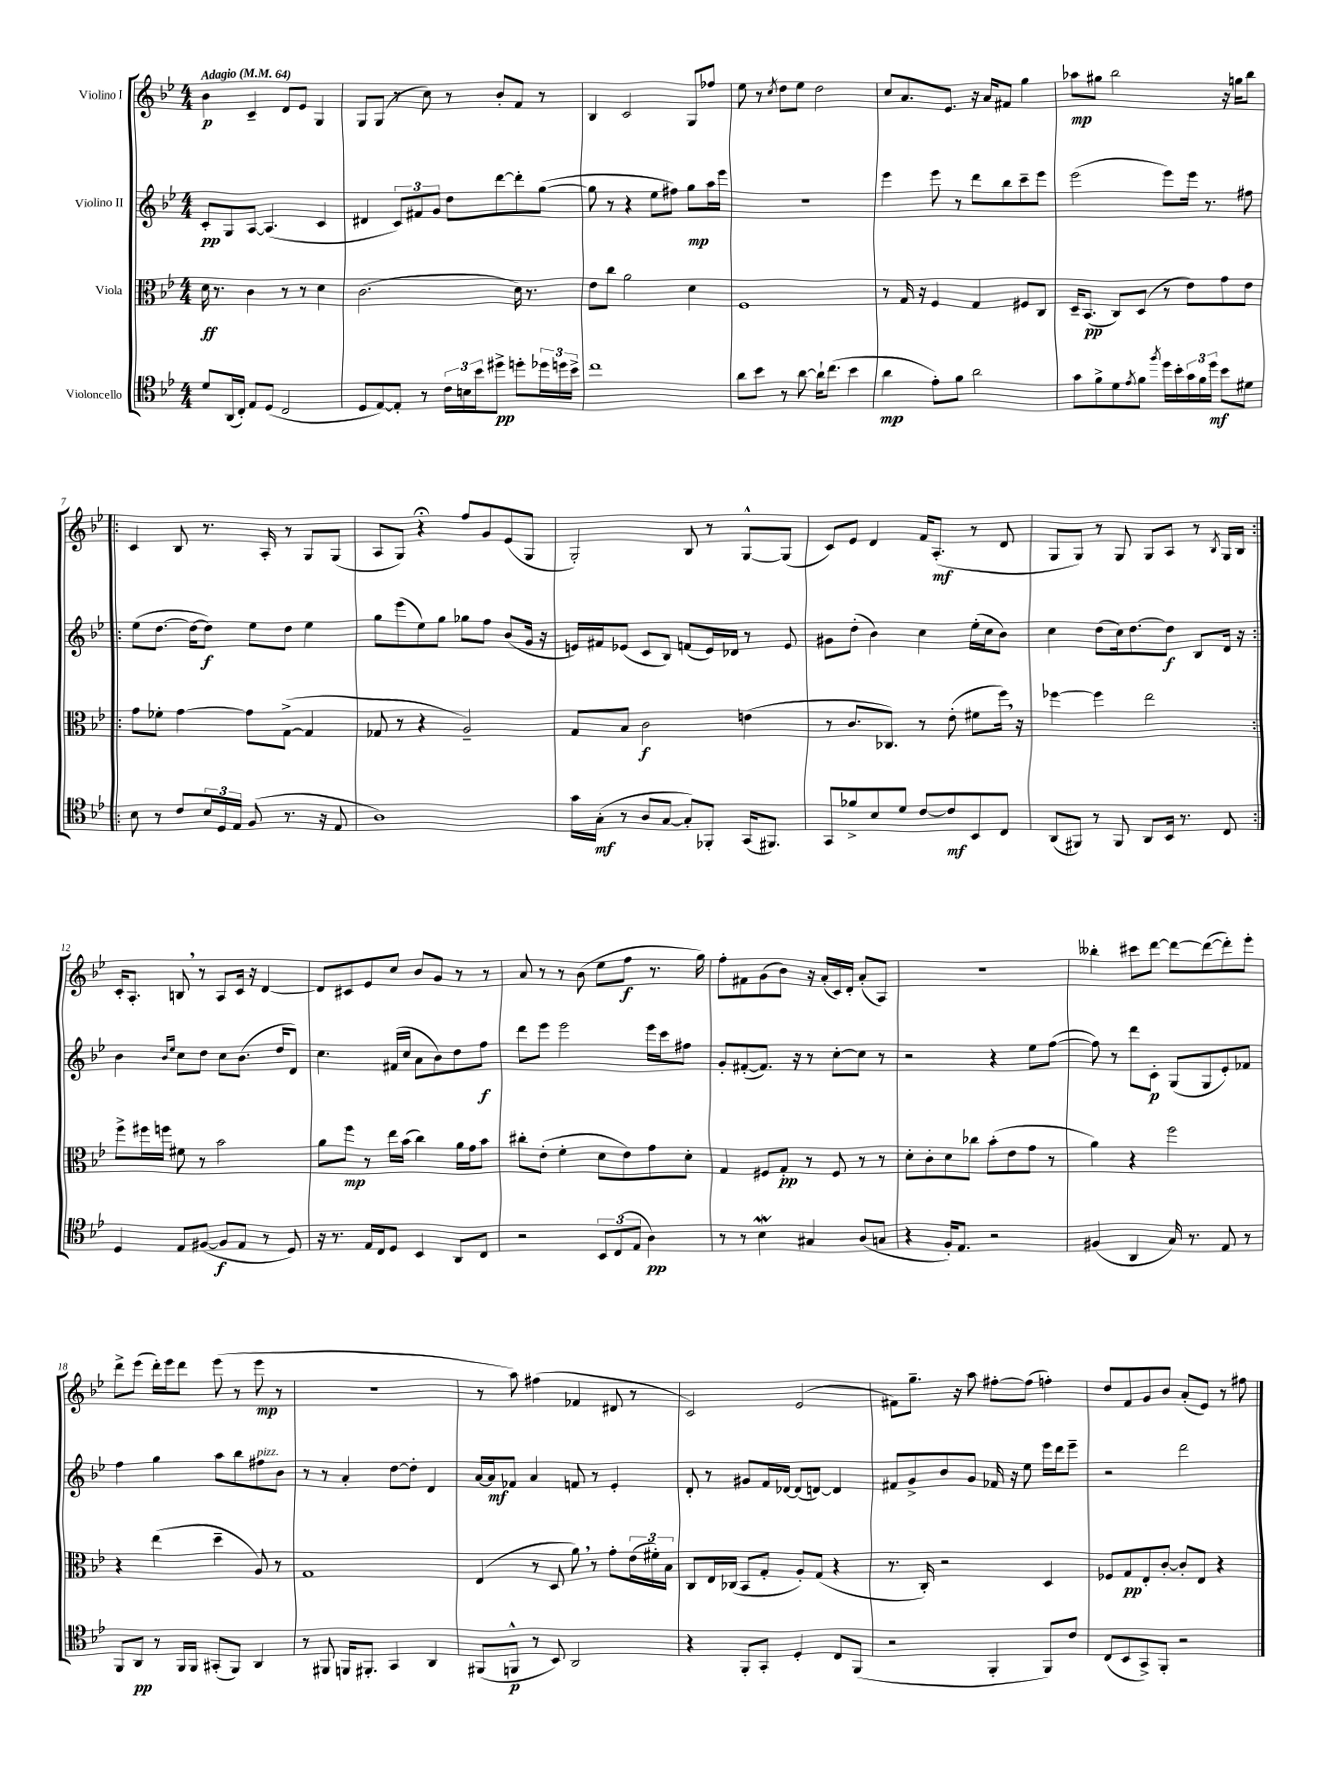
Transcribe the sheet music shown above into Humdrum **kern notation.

**kern	**kern	**kern	**kern
*staff4	*staff3	*staff2	*staff1
*clefC4	*clefC3	*clefG2	*clefG2
*k[b-e-]	*k[b-e-]	*k[b-e-]	*k[b-e-]
*M4/4	*M4/4	*M4/4	*M4/4
*MM64	*MM64	*MM64	*MM64
8d/L	16d\	8c'/L	4b-\
.	8.r	.	.
(16AA/L	.	8G/	.
16C'/JJ)	.	.	.
8E-/L	4c\	[8A/J	4c~/
(8D/J	.	(4.A/]	.
2C/	8r	.	8d/L
.	8r	.	8e-/J
.	4d\	4c/	4G/
=	=	=	=
8D/L	(2.c\	4d#/	8G/L
[8E-/)	.	.	(8G/J
8E-'/]J	.	12c/L)	8r
.	.	12f#/	.
8r	.	.	8cc\)
.	.	12g/J	.
24c\LL	.	8dd\L	8r
24B\	.	.	.
24b-\J	.	.	.
8dd#^\J	.	[8ddd\	8b-'/L
8dd'\L	16d\)	8ddd'\]	8f/J
.	8.r	.	.
24dd-\L	.	([8gg\J	8r
24dd\	.	.	.
24b-^\JJ	.	.	.
=	=	=	=
1cc	8e-\L	8gg\]	4B-/
.	8cc\J	8r	.
.	2a\	4r	2c/
.	.	8ee-\L	.
.	.	8ff#\J)	.
.	4d\	8gg\L	8G/L
.	.	16aa\L	8ff-/J
.	.	16eee-\JJ	.
=	=	=	=
8a\L	1F	1r	8ee-\
8b-\J	.	.	8r
.	.	.	8qcc/
8r	.	.	8dd\L
[8a\	.	.	8ee-\J
16a`\]LK	.	.	2dd\
(8.cc\J	.	.	.
4b-\	.	.	.
=	=	=	=
4a\	8r	4eee-\	8cc/L
.	16G/	.	8.a/
.	16r	.	.
8e-'\L)	4F/	8eee-\	.
.	.	.	8.e-/J
8f\J	.	8r	.
2a\	4G/	8ddd\L	16r
.	.	.	16a/LK
.	.	8bb-\	8f#/J
.	8F#/L	8ccc~\	4gg\
.	8C/J	8eee-\J	.
=	=	=	=
8g\L	16D~/LK	(2eee-\	8aa-\L
.	(8.BB-/J	.	.
8f^\	.	.	8gg#\J
8d\	8C/L)	.	2bb-\
8qe-/	.	.	.
8f\J	(8D/J	.	.
8qff/	.	.	.
16dd\LL	8r	8eee-\L)	.
16b-'\	.	.	.
24g\	8e-\L)	16eee-\Jk	.
24f\	.	.	.
.	.	8.r	.
24dd\JJ	.	.	.
8b-\L	8g\	.	16r
.	.	.	16gg\LK
8d#\J	8e-\J	8ff#\	8bb-\J
=!|:	=!|:	=!|:	=!|:
8B-\	8g\L	(8ee-\L	4c/
8r	8f-'\J	[8.dd\J	.
8c/L	[4g\	.	8B-/
.	.	16dd\_LK	.
24B-/L	.	8dd\]J)	8.r
24D/	.	.	.
24E-/JJ	.	.	.
(8F/	8g\]L	8ee-\L	.
.	.	.	16A'/
8.r	([8G^\J	8dd\J	8r
.	4G/]	4ee-\	8G/L
16r	.	.	.
8E-/	.	.	(8G/J
=	=	=	=
1A)	8G-/	8gg\L	8A/L
.	8r	(8eee-\	8G/J)
.	4r	8ee-\)	4r;
.	.	8gg\J	.
.	2A~/)	8gg-\L	8ff/L
.	.	8ff\J	8g/
.	.	(8b-/L	(8e-/
.	.	16g/Jk	8G/J
.	.	16r	.
=	=	=	=
16g\LL	8G/L	16e/LL)	2G'/)
(16G'\JJ	.	16f#/J	.
8r	8B-/J	(8e-/J	.
8A/L	2c\	8c/L	.
[8G/J	.	8B-/J)	.
8G'/]L)	.	(8f/L	8B-/
8FF-'/J	.	16e-/L)	8r
.	.	16d-/JJ	.
(16GG/LK	(4e\	8r	[8G^^/L
8.FF#/J)	.	.	.
.	.	8e-/	(8G/]J
=	=	=	=
8GG/L	8r	8g#\L	8c/L)
8f-^/	8.c/L	(8dd'\J	8e-/J
8B-/	.	4b-\)	4d/
.	8.C-/J)	.	.
8d/J	.	.	.
[8c/L	8r	4cc\	16f/LK
.	.	.	(8.A'/J
8c/]	(8e-'\	.	.
8BB-/	8f#\L	(16ee-'\LL	8r
.	.	16cc\J	.
8C/J	16ff\Jk)	8b-\J)	8d/
.	16r	.	.
=	=	=	=
(8AA/L	[4ff-\	4cc\	8G/L
8FF#/J)	.	.	8G/J)
8r	4ff-\]	(8dd\L	8r
8FF#/	.	16cc\k)	8G/
.	.	[8.dd\	.
8AA/L	2ee-\	.	8G/L
16BB-/Jk	.	8dd\]J	8A/J
8.r	.	.	.
.	.	8B-/L	8r
.	.	.	8qB-/
8C/	.	16d/Jk	16G/LL
.	.	16r	16B-/JJ
=:|!	=:|!	=:|!	=:|!
4D/	8ff^\L	4b-\	16c'/LK
.	.	.	8.A'/J
.	16ff#\L	.	.
.	16ff\JJ	.	.
.	.	16qqb-/LL	.
.	.	16qqee-/JJ	.
8E-/L	8f#\	8cc\L	8B/
([8F#/J	8r	8dd\J	8r
8F#/]L	2b-\	8cc\L	8A/L
8E-/J	.	(8.b-\J	16c/Jk
.	.	.	16r
8r	.	.	[4d/
.	.	16dd/LK	.
8D/)	.	8d/J)	.
=	=	=	=
16r	8a\L	4.cc\	8d/]L
8.r	.	.	.
.	8ff\J	.	8c#/
16E-/LL	8r	.	8e-/
16C/J	.	.	.
8D/J	16ee-\LL	(16f#/LL	8cc/J
.	(16b-\JJ	16cc/JJ	.
4BB-/	4cc\)	8a\L	8b-/L
.	.	8b-\)	8g/J
8AA/L	16a\LL	8dd\	8r
.	16g\J	.	.
8C/J	8b-\J	8ff\J	8r
=	=	=	=
2r	8cc#'\L	8ddd\L	8a/
.	(8e-'\J	8eee-\J	8r
.	4f'\	2eee-\	8r
.	.	.	(8b-\
12BB-/L	8d\L	.	8ee-\L
(12C/	.	.	.
.	8e-\)	.	8ff\J
12E-/J	.	.	.
4A\)	8g\	16eee-\LL	8.r
.	.	16ccc\J	.
.	8d'\J	8ff#\J	.
.	.	.	16gg\)
=	=	=	=
8r	4G/	8g'/L	8ff'\L
8r	.	([8f#'/	8f#\
4B-\	8F#/L	8.f#/]J)	(8g\
.	8G'/J	.	8b-\J)
.	.	16r	.
4G#/	8r	8r	16r
.	.	.	(16a'/LL
.	8F#/	[8cc'\L	16c/)
.	.	.	16d'/JJ
(8A/L	8r	8cc\]J	(8a'/L
8G/J	8r	8r	8A/J)
=	=	=	=
4r	8d'\L	2r	1r
.	8c'\	.	.
16F'/LK)	8d\	.	.
8.E-/J	.	.	.
.	8cc-\J	.	.
2r	(8b-'\L	4r	.
.	8e-\	.	.
.	8g\J	8ee-\L	.
.	8r	([8ff\J	.
=	=	=	=
(4F#/	4a\)	8ff\])	4bb--'\
.	.	8r	.
4AA/	4r	8ddd\L	8ccc#\L
.	.	8c'\J	[8ddd\J
16G/)	2ff\	(8G/L	8ddd\_L
8.r	.	.	.
.	.	8G/	(8ddd\_
8E-/	.	8e-'/)	8ddd'\])
8r	.	8f-/J	8eee-'\J
=	=	=	=
8FF/L	4r	4ff\	8ddd^\L
8AA/J	.	.	(8eee-\J
8r	(4ee-\	4gg\	16ddd'\LL)
.	.	.	16eee-\J
16FF/LL	.	.	8ddd\J
16FF/JJ	.	.	.
(8GG#'/L	4dd~\	8aa\L	(8eee-\
8FF/J)	.	8bb-\	8r
4AA/	8A/)	8ff#\	8eee-\
.	8r	8b-\J	8r
=	=	=	=
8r	1G	8r	1r
8FF#/	.	8r	.
16FF/LK	.	4a'/	.
8.FF#'/J	.	.	.
4GG/	.	[8dd\L	.
.	.	8dd'\]J	.
4AA/	.	4d/	.
=	=	=	=
(8FF#/L	(4E-/	[16a/LL	8r
.	.	16a/]J	.
8FF^^/J	.	8f-/J	8aa\)
8r	8r	4a/	(4ff#\
8BB-/)	8D/	.	.
2AA/	8a\)	8f/	4f-/
.	8r	8r	.
.	8g'\L	4e-'/	8d#/
.	(24e-\L	.	8r
.	24f#'\)	.	.
.	24B-\JJ	.	.
=	=	=	=
4r	8C/L	8d'/	2c/)
.	16E-/L	8r	.
.	(16C-/JJ	.	.
8FF'/L	8BB-/L	8g#/L	.
8GG'/J	8G'/J	16f/L	.
.	.	[16d-/JJ	.
4D'/	8A'/L)	(8d-/]L	(2e-/
.	(8G/J	[8d/J)	.
8C/L	4r	4d/]	.
(8FF/J	.	.	.
=	=	=	=
2r	8.r	8f#/L	8f#\L)
.	.	8g^/	8.gg~\J
.	16C'/)	.	.
.	2r	8b-/	.
.	.	.	16r
.	.	8g/J	8aa\
4FF'/	.	16f-/	[8ff#'\L
.	.	16r	.
.	.	8ee-\	(8ff#\]J
8FF/L)	4D/	16eee-\LL	4ff'\)
.	.	16ddd\J	.
8c/J	.	8eee-~\J	.
=	=	=	=
(8C/L	8F-/L	2r	8dd/L
8BB-/	8G/	.	8f/
8GG^/)	8E-'/	.	8g/
8FF'/J	[8c'/J	.	8b-/J
2r	8c'/]L	2ddd\	(8a'/L
.	8E-/J	.	8e-/J)
.	4r	.	8r
.	.	.	8ff#\
==	==	==	==
*-	*-	*-	*-
